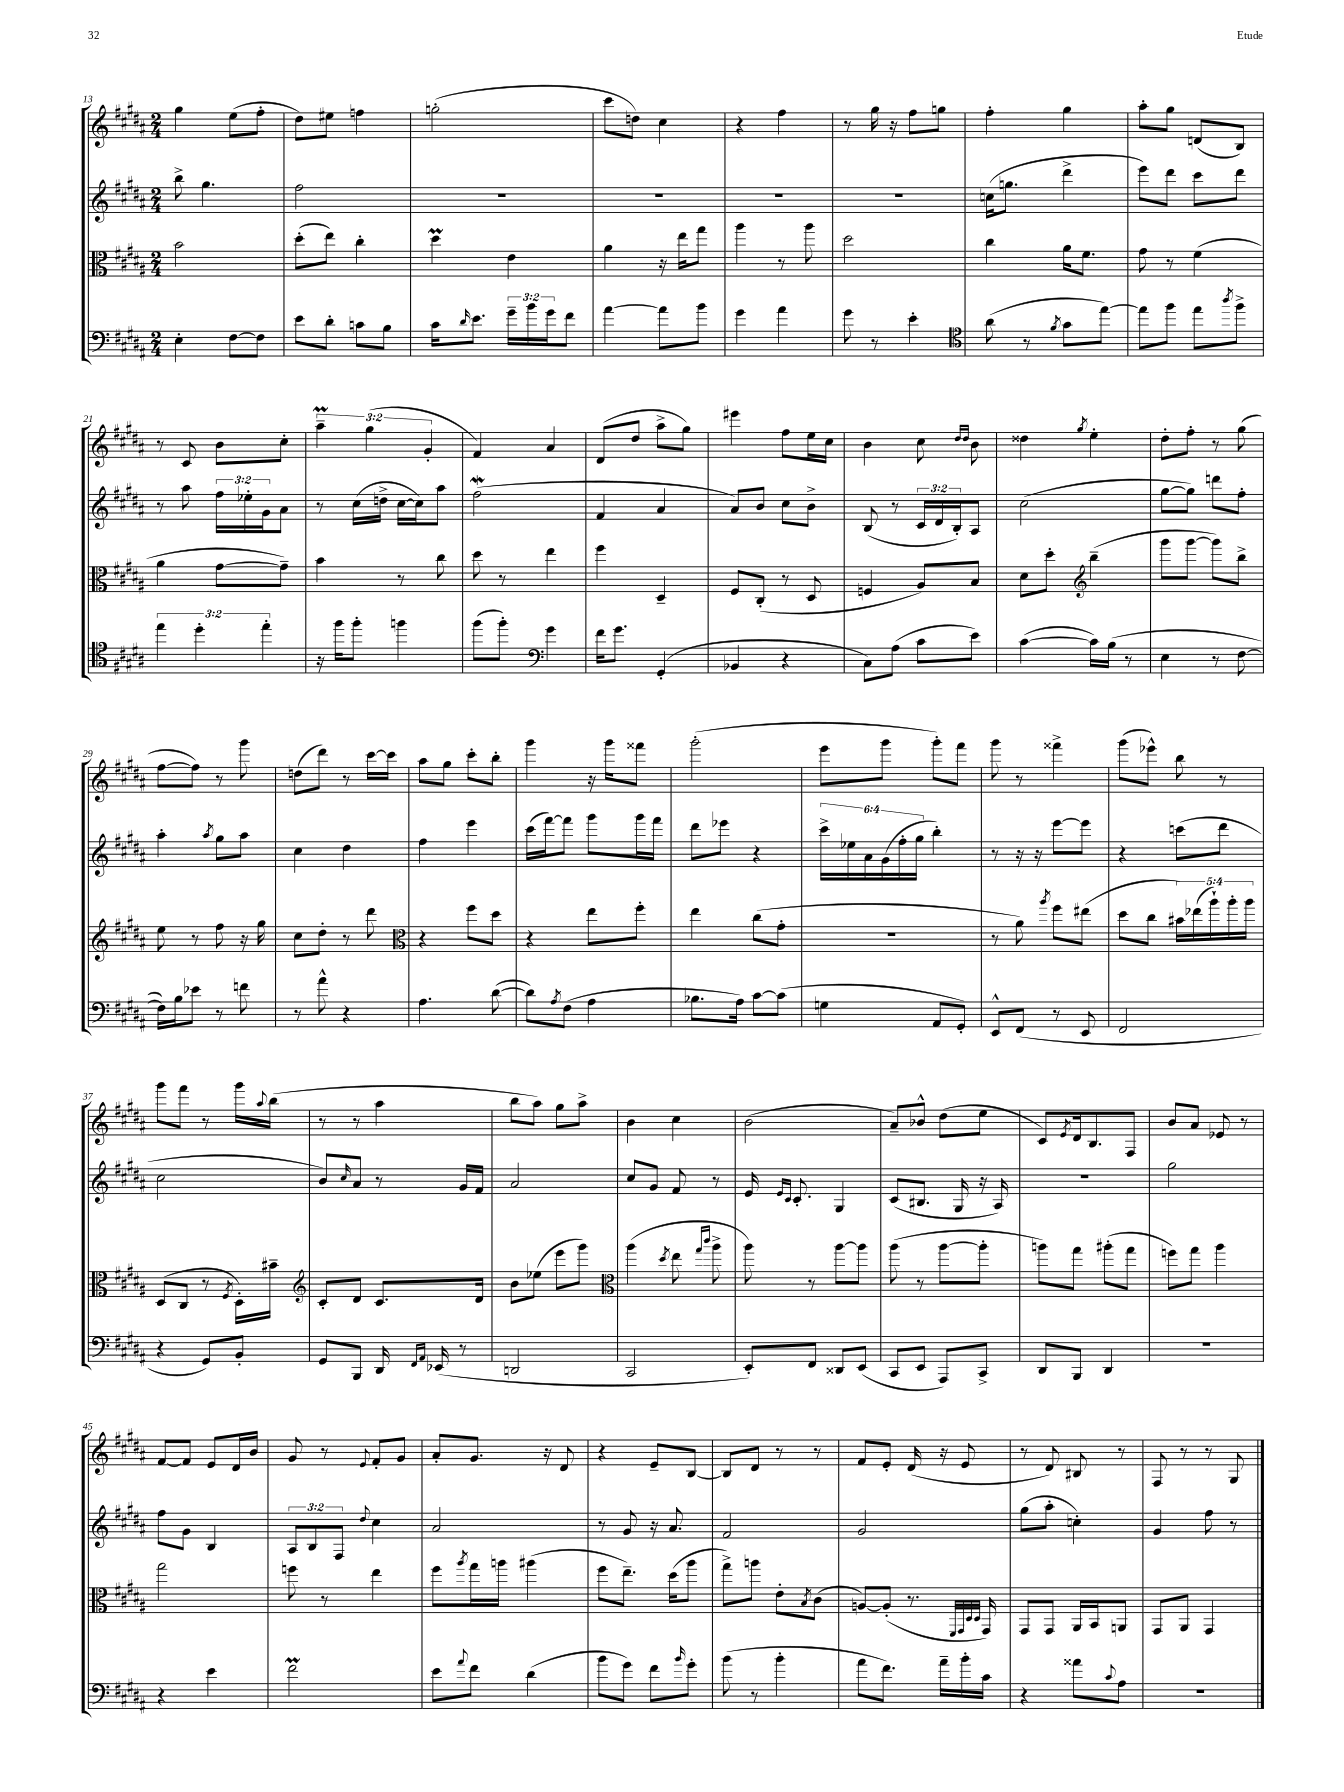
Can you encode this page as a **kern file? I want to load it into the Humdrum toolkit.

**kern	**kern	**kern	**kern
*staff4	*staff3	*staff2	*staff1
*clefF4	*clefC3	*clefG2	*clefG2
*k[f#c#g#d#a#]	*k[f#c#g#d#a#]	*k[f#c#g#d#a#]	*k[f#c#g#d#a#]
*M2/4	*M2/4	*M2/4	*M2/4
4E'\	2b\	8bb^\	4gg#\
.	.	4.gg#\	.
[8F#\L	.	.	(8ee\L
8F#\]J	.	.	8ff#'\J
=	=	=	=
8e\L	(8dd#'\L	2ff#\	8dd#\L)
8d#'\J	8ee\J)	.	8ee#\J
8c\L	4cc#'\	.	4ff\
8B\J	.	.	.
=	=	=	=
16c#\LK	4dd#\	2r	(2gg'\
16qqd#/	.	.	.
8.e\J	.	.	.
24g#~\LL	4e\	.	.
24b\	.	.	.
24g#\J	.	.	.
8f#\J	.	.	.
=	=	=	=
[4a#\	4a#\	2r	8ccc#\L
.	.	.	8dd\J)
8a#\]L	16r	.	4cc#\
.	16ee\LK	.	.
8b\J	8gg#\J	.	.
=	=	=	=
4g#\	4aa#\	2r	4r
4a#\	8r	.	4ff#\
.	8aa#\	.	.
=	=	=	=
8g#\	2dd#\	2r	8r
8r	.	.	16gg#\
.	.	.	16r
4e'\	.	.	8ff#\L
.	.	.	8gg\J
=	=	=	=
*clefC4	*	*	*
(8a#\	4cc#\	(16cc\LK	4ff#'\
.	.	8.gg\J	.
8r	.	.	.
8qf#/	.	.	.
8g#\L	16a#\LK	4ddd#^\	4gg#\
.	8.f#\J	.	.
[8ee\J)	.	.	.
=	=	=	=
8ee\]L	8g#\	8eee\L)	8aa#'\L
8ff#\J	8r	8ddd#\J	8gg#\J
8ee\L	(4f#\	8ccc#\L	(8d/L
8qaa#/	.	.	.
8ff#^\J	.	8ddd#\J	8B/J)
=	=	=	=
6ee\	4a#\	8r	8r
.	.	8aa#\	8c#/
6dd#'\	.	.	.
.	[8g#\L	24ff#\LL	8b\L
.	.	24ee-'\	.
6ee'\	.	24g#\J	.
.	8g#~\]J)	8a#\J	8cc#'\J
=	=	=	=
16r	4b\	8r	6aa#~\
16ff#\LK	.	.	.
8ff#'\J	.	(16cc#\LL	.
.	.	.	(6gg#\
.	.	16dd^\JJ	.
4ff\	8r	[16cc#\LL	.
.	.	16cc#\]J)	.
.	.	.	6g#'/
.	8cc#\	8aa#\J	.
=	=	=	=
(8ff#\L	8dd#\	(2ff#\	4f#/)
8ff#'\J)	8r	.	.
*clefF4	*	*	*
4g#\	4ee\	.	4a#/
=	=	=	=
16f#\LK	4ff#\	4f#/	(8d#/L
8.g#\J	.	.	.
.	.	.	8dd#/J
(4GG#'/	4D#~/	4a#/	8aa#^\L
.	.	.	8gg#\J)
=	=	=	=
4BB-/	8F#/L	8a#/L)	4eee#\
.	(8C#'/J	8b/J	.
4r	8r	8cc#\L	8ff#\L
.	8D#/	8b^\J	16ee\L
.	.	.	16cc#\JJ
=	=	=	=
8C#\L)	4F/	(8B/	4b\
(8A#\J	.	8r	.
8c#\L	8A#/L)	24c#/LL	8cc#\
.	.	24d#/	.
.	.	24B'/J)	.
.	.	.	16qqdd#/LL
.	.	.	16qqdd#/JJ
8e\J)	8B/J	8A#/J	8b\
=	=	=	=
([4c#\	8d#\L	(2cc#\	4dd##\
.	8dd#'\J	.	.
*	*clefG2	*	*
.	.	.	8qgg#/
16c#\]LL)	(4bb~\	.	4ee'\
(16B\JJ	.	.	.
8r	.	.	.
=	=	=	=
4E\	8ggg#\L	[8gg#\L	8dd#'\L
.	[8ggg#\J	8gg#\]J)	8ff#'\J
8r	8ggg#\]L)	8ddd\L	8r
[8F#\	8bb^\J	8ff#'\J	(8gg#\
=	=	=	=
16F#\]LL)	8ee\	4aa#'\	[8ff#\L
16B\J	.	.	.
8e-\J	8r	.	8ff#\]J)
.	.	8qaa#/	.
8r	8ff#\	8gg#\L	8r
8f\	16r	8aa#\J	8ggg#\
.	16gg#\	.	.
=	=	=	=
8r	8cc#\L	4cc#\	(8dd\L
8a#^^\	8dd#'\J	.	8ddd#\J)
4r	8r	4dd#\	8r
.	8ddd#\	.	[16ccc#\LL
.	.	.	16ccc#\]JJ
=	=	=	=
*	*clefC3	*	*
4.A#\	4r	4ff#\	8aa#\L
.	.	.	8gg#\J
.	8ff#\L	4eee\	8ccc#'\L
([8d#\	8dd#\J	.	8bb'\J
=	=	=	=
8d#\]L)	4r	(16ccc#\LL	4ggg#\
.	.	[16fff#\J)	.
8qA#/	.	.	.
(8F#\J	.	8fff#\]J	.
4A#\	8ee\L	8ggg#\L	16r
.	.	.	16ggg#\LK
.	8ff#'\J	16ggg#\L	8fff##\J
.	.	16fff#\JJ	.
=	=	=	=
8.B-\L	4ee\	8ddd#\L	(2ggg#'\
.	.	8eee-\J	.
16A#\Jk)	.	.	.
[8c#\L	(8cc#\L	4r	.
(8c#\]J	8g#'\J	.	.
=	=	=	=
4G\	2r	24ccc#^\LL	8eee\L
.	.	24ee-\	.
.	.	24a#\	.
.	.	(24g#\	8ggg#\J
.	.	24ff#'\	.
.	.	24gg#\JJ	.
8AA#/L	.	4bb'\)	8ggg#'\L)
8GG#'/J)	.	.	8fff#\J
=	=	=	=
8EE^^/L	8r	8r	8ggg#\
(8FF#/J	8a#\)	16r	8r
.	.	16r	.
.	8qaa#/	.	.
8r	8ff#\L	[8eee\L	4fff##^\
8EE/	(8ee#\J	8eee\]J	.
=	=	=	=
2FF#/	8dd#\L	4r	(8ggg#\L
.	8cc#\J	.	8eee-^^\J)
.	20b#\LL)	(8ccc\L	8bb\
.	(20ee-\	.	.
.	20aa#`\)	.	.
.	.	8ddd#\J	8r
.	20aa#'\	.	.
.	20aa#\JJ	.	.
=	=	=	=
4r	(8D#/L	2cc#\	8ggg#\L
.	8C#/J	.	8fff#\J
8GG#/L)	8r	.	8r
.	8qF#/	.	.
8BB'/J	16D#'\LL)	.	16ggg#\LL
.	.	.	8qqaa#/
.	16b#~\JJ	.	(16bb\JJ
=	=	=	=
*	*clefG2	*	*
8GG#/L	8c#'/L	8b/L)	8r
.	.	16qqcc#/	.
8BBB/J	8d#/J	8a#/J	8r
16DD#/	8.c#/L	8r	4aa#\
16qqFF#/LL	.	.	.
16qqAA#/JJ	.	.	.
(16EE-/	.	.	.
8r	.	16g#/LL	.
.	16d#/Jk	16f#/JJ	.
=	=	=	=
2DD/	8b\L	2a#/	8bb\L
.	(8ee-\J	.	8aa#\J)
.	8eee\L	.	8gg#\L
.	8ggg#\J)	.	8aa#^\J
=	=	=	=
*	*clefC3	*	*
2CC#/	(4aa#\	8cc#/L	4b\
.	.	8g#/J	.
.	8qdd#/	.	.
.	8ee\	8f#/	4cc#\
.	16qqgg#/LL	.	.
.	16qqccc#/JJ	.	.
.	8aa#^\	8r	.
=	=	=	=
8EE'/L)	8aa#\)	16e/	(2b\
.	.	16qqe/LL	.
.	.	16qqc#/JJ	.
.	.	8.c#'/	.
8FF#/J	8r	.	.
8DD##/L	[8aa#\L	4G#/	.
(8EE/J	8aa#\]J	.	.
=	=	=	=
8CC#/L	(8aa#\	(8c#/L	8a#~/L)
8EE/J	8r	8.B#/J	8b-^^/J
8AAA#/L)	[8aa#\L	.	(8dd#\L
.	.	16G#/	.
8CC#^/J	8aa#'\]J	16r	8ee\J
.	.	16A#/)	.
=	=	=	=
8DD#/L	8aa\L)	2r	8c#/L)
.	.	.	8qe/
8BBB/J	8gg#\J	.	16d#/k
.	.	.	8.B/
4DD#/	(8aa#'\L	.	.
.	8gg#\J	.	8F#/J
=	=	=	=
2r	8ff\L)	2gg#\	8b/L
.	8gg#\J	.	8a#/J
.	4aa#\	.	8e-/
.	.	.	8r
=	=	=	=
4r	2gg#\	8ff#\L	[8f#/L
.	.	8g#\J	8f#/]J
4e\	.	4B/	8e/L
.	.	.	16d#/L
.	.	.	16b/JJ
=	=	=	=
2f#\	8ff\	12A#/L	8g#/
.	.	12B/	.
.	8r	.	8r
.	.	12F#/J	.
.	.	8qqdd#/	8qqe/
.	4ee\	4cc#\	8f#'/L
.	.	.	8g#/J
=	=	=	=
8e\L	8ff#\L	2a#/	8a#'/L
8qqa#/	8qaa#/	.	.
8f#\J	16gg#\L	.	8.g#/J
.	16aa\JJ	.	.
(4d#\	(4aa#\	.	.
.	.	.	16r
.	.	.	8d#/
=	=	=	=
8b\L	8ff#\L	8r	4r
8g#\J)	8.ee~\J)	8g#/	.
8f#\L	.	16r	8e~/L
.	(16dd#\LK	8.a#/	.
16qqb/	.	.	.
8g#'\J	8aa#\J	.	[8B/J
=	=	=	=
(8b\	8gg#^\L)	2f#/	8B/]L
8r	8aa\J	.	8d#/J
4b'\	8e'\L	.	8r
.	8qB/	.	.
.	(8c#\J	.	8r
=	=	=	=
8a#\L	[8A/L)	2g#/	8f#/L
8.f#\J)	(8A'/]J	.	8e'/J
.	8.r	.	(16d#/
16a#~\LL	.	.	16r
16b'\	.	.	8e/
.	32qqFF#/LLL	.	.
.	32qqGG#/	.	.
.	32qqD#/	.	.
.	32qqD#/JJJ	.	.
16c#\JJ	16GG#/)	.	.
=	=	=	=
4r	8GG#/L	(8gg#\L	8r
.	8GG#/J	8aa#'\J	8d#/)
8a##\L	16AA#/LL	4cc'\)	8B#/
.	16BB/J	.	.
8qqc#/	.	.	.
8A#\J	8AA/J	.	8r
=	=	=	=
2r	8GG#/L	4g#/	8F#/
.	8AA#/J	.	8r
.	4GG#/	8ff#\	8r
.	.	8r	8G#/
==	==	==	==
*-	*-	*-	*-
